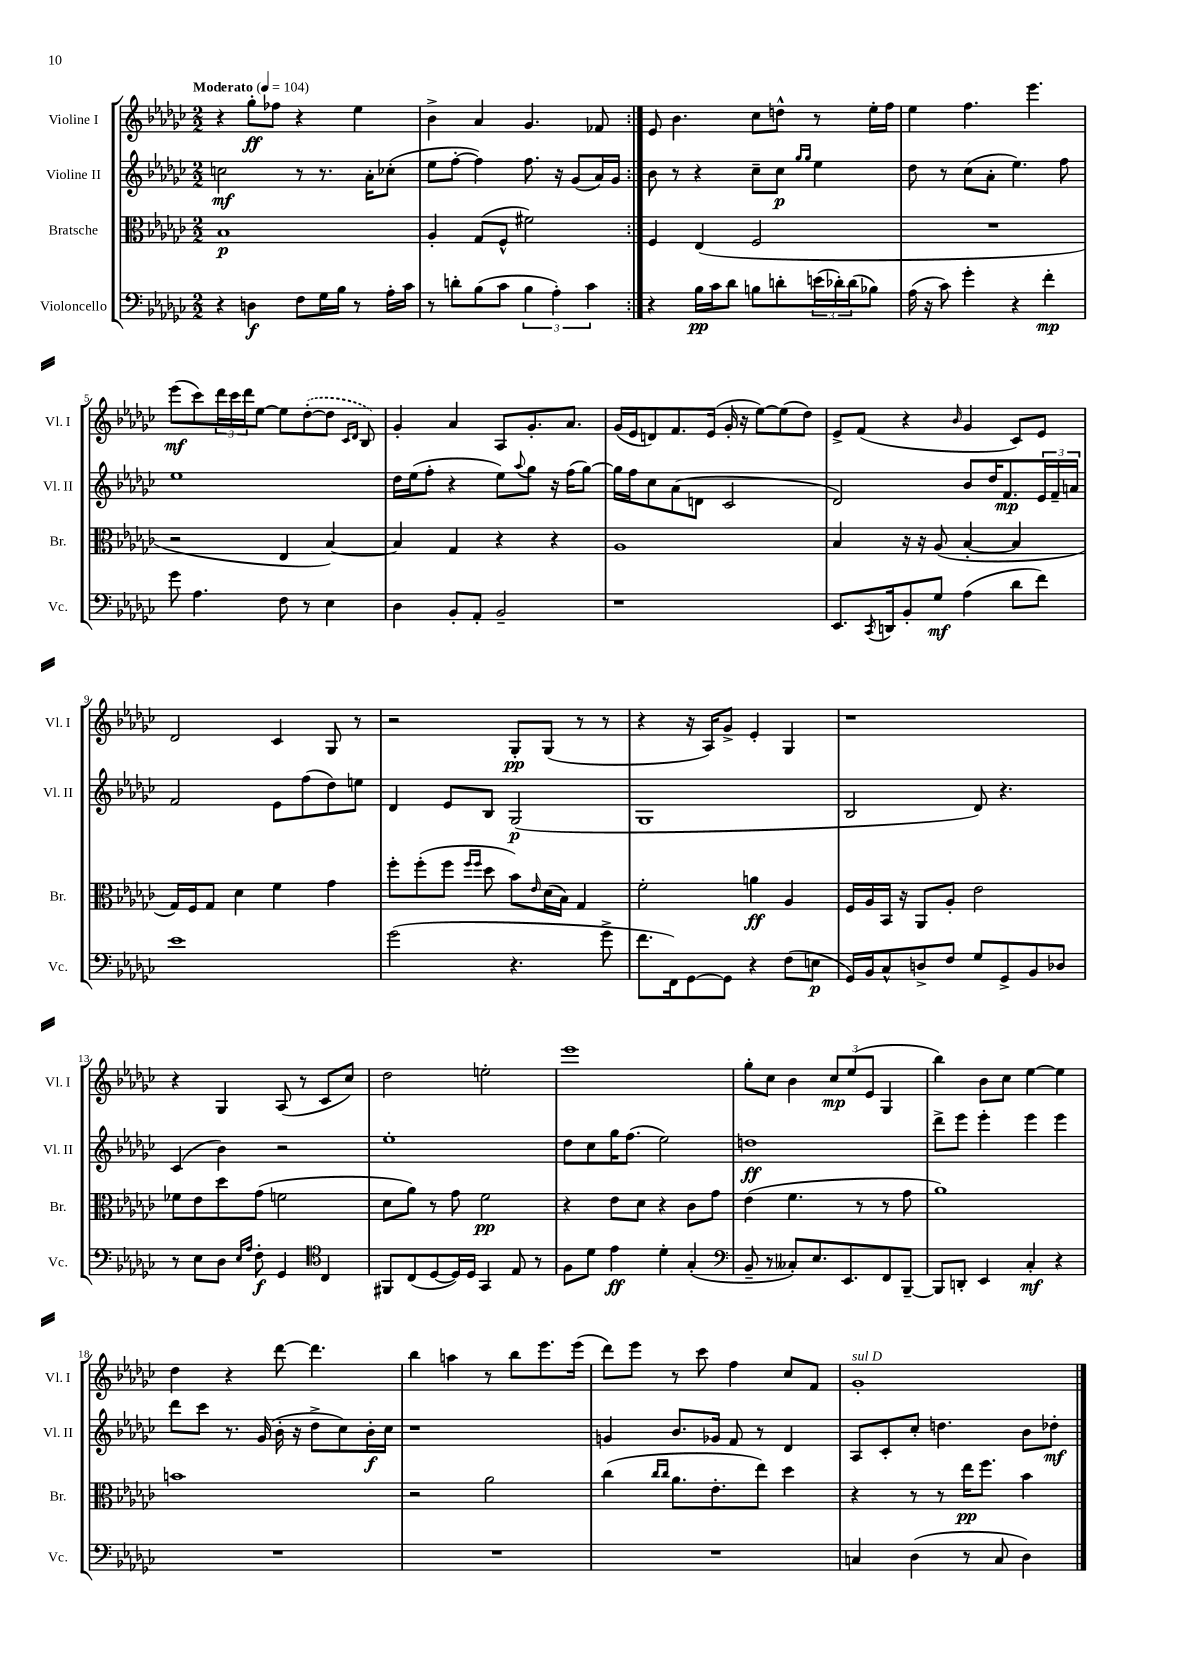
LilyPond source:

<<
\new StaffGroup <<
\new Staff = "s0" \with { instrumentName = "Violine I" shortInstrumentName = "Vl. I" } {
    \clef treble \key ges \major \numericTimeSignature \time 2/2 \tempo "Moderato" 4 = 104
    \repeat volta 2 { r4 ges''8-.\ff fes''8 r4 ees''4 |
    bes'4-> aes'4 ges'4. fes'8 | }
    ees'8 bes'4. ces''8 d''8-^ r8 ees''16-. f''16 |
    ees''4 f''4. ees'''4. |
    ees'''8\mf( ces'''8) \tuplet 3/2 { des'''16 ces'''16 des'''16 } ees''8~ ees''8 \once \slurDashed des''8~-.( des''8 \grace { ces'16 des'16 } bes8) |
    ges'4-. aes'4 aes8 ges'8.-. aes'8. |
    ges'16( ees'16 d'8) f'8. ees'16( ges'16-. r16 ees''8~) ees''8( des''8) |
    ees'8-> f'8( r4 \grace { bes'16 } ges'4 ces'8) ees'8 |
    des'2 ces'4 ges8 r8 |
    r2 ges8-.\pp ges8( r8 r8 |
    r4 r16 aes16) ges'8-> ees'4-. ges4 |
    r1 |
    r4 ges4 aes8( r8 ces'8 ces''8) |
    des''2 e''2-. |
    ees'''1 |
    ges''8-. ces''8 bes'4 \tuplet 3/2 { ces''8\mp ees''8( ees'8 } ges4 |
    bes''4) bes'8 ces''8 ees''4~ ees''4 |
    des''4 r4 des'''8~ des'''4. |
    bes''4 a''4 r8 bes''8 ees'''8. ees'''16( |
    des'''8) ees'''8 r8 ces'''8 f''4 ces''8 f'8 |
    ges'1-.^\markup { \italic "sul D" } \bar "|." |
}
\new Staff = "s1" \with { instrumentName = "Violine II" shortInstrumentName = "Vl. II" } {
    \clef treble \key ges \major \numericTimeSignature \time 2/2
    \repeat volta 2 { c''2\mf r8 r8. aes'16-. ces''8-.( |
    ees''8 f''8~-. f''4) f''8. r16 ges'8( aes'16) ges'16 | }
    bes'8 r8 r4 ces''8-- ces''8\p \grace { ges''16 ges''16 } ees''4 |
    des''8 r8 ces''8( aes'8-. ees''4.) f''8 |
    ees''1 |
    des''16 ees''16( f''8-. r4 ees''8) \appoggiatura { aes''8 } ges''8 r16 f''16( ges''8~) |
    ges''16 f''16 ces''8 aes'8( d'8 ces'2 |
    des'2) bes'8 des''16 f'8.\mp \tuplet 3/2 { ees'16 f'16-- a'16 } |
    f'2 ees'8 f''8( des''8) e''8 |
    des'4 ees'8 bes8 ges2\p( |
    ges1 |
    bes2 des'8) r4. |
    ces'4( bes'4) r2 |
    ees''1-. |
    des''8 ces''8 ges''16 f''8.( ees''2) |
    d''1\ff |
    des'''8-> ees'''8 ees'''4-. ees'''4 ees'''4 |
    des'''8 ces'''8 r8. ges'16( bes'16-. r16 des''8-> ces''8) bes'16-.\f ces''16 |
    r1 |
    g'4 bes'8. ges'16 f'8 r8 des'4 |
    aes8 ces'8-. ces''8-. d''4. bes'8 des''8-.\mf \bar "|." |
}
\new Staff = "s2" \with { instrumentName = "Bratsche" shortInstrumentName = "Br." } {
    \clef alto \key ges \major \numericTimeSignature \time 2/2
    \repeat volta 2 { bes1\p |
    aes4-. ges8( f8-^ fis'2) | }
    f4 ees4( f2 |
    R1 |
    r2 ees4 bes4~) |
    bes4 ges4 r4 r4 |
    aes1 |
    bes4 r16 r16 aes8( bes4~-. bes4 |
    ges16) f16 ges8 des'4 f'4 ges'4 |
    f''8-. f''8-.( f''8 \grace { f''16 f''16 } des''8 bes'8) \grace { ees'16 } des'16( bes16) ges4 |
    f'2-. a'4\ff aes4 |
    f16 aes16 bes,16 r16 aes,8 aes8-. ees'2 |
    fes'8 ees'8 des''8 ges'8( f'2 |
    des'8 aes'8) r8 ges'8 f'2\pp |
    r4 ees'8 des'8 r4 ces'8 ges'8 |
    ees'4( f'4. r8 r8 ges'8 |
    aes'1) |
    b'1 |
    r2 aes'2 |
    ces''4( \grace { ces''16 ces''16 } aes'8. ees'8.-. ees''8) des''4 |
    r4 r8 r8 ees''16\pp f''8. bes'4 \bar "|." |
}
\new Staff = "s3" \with { instrumentName = "Violoncello" shortInstrumentName = "Vc." } {
    \clef bass \key ges \major \numericTimeSignature \time 2/2
    \repeat volta 2 { r4 d4\f f8 ges16 bes16 r8 aes16-. ces'16 |
    r8 d'8-. bes8( ces'8 \tuplet 3/2 { bes4 aes4-.) ces'4 } | }
    r4 bes16\pp ces'16 des'8 b8 d'8-. \tuplet 3/2 { e'16( des'16-.) des'16( } bes8) |
    aes16( r16 ces'8) ges'4-. r4 f'4-.\mp |
    ges'8 aes4. f8 r8 ees4 |
    des4 bes,8-. aes,8-. bes,2-- |
    r1 |
    ees,8. \acciaccatura { ces,8 } d,16 bes,8-. ges8\mf aes4( des'8 f'8) |
    ees'1 |
    ges'2( r4. ges'8-> |
    f'8. f,16) ges,8~ ges,8 r4 f8( e8\p |
    ges,16) bes,16 ces8-^ d8-> f8 ges8 ges,8-> bes,8 des8 |
    r8 ees8 des8 \grace { ees16 aes16 } f8-.\f ges,4 \clef tenor ces4 |
    fis,8 ces8( des8~ des16) des16 ges,4 ees8 r8 |
    f8 des'8 ees'4\ff des'4-. ges4-.( |
    \clef bass bes,8-- r8 ceses8-.) ees8. ees,8. f,8 bes,,8~-- |
    bes,,8 d,8-. ees,4 ces4-.\mf r4 |
    R1 |
    R1 |
    R1 |
    c4 des4( r8 c8 des4) \bar "|." |
}
>>
>>
